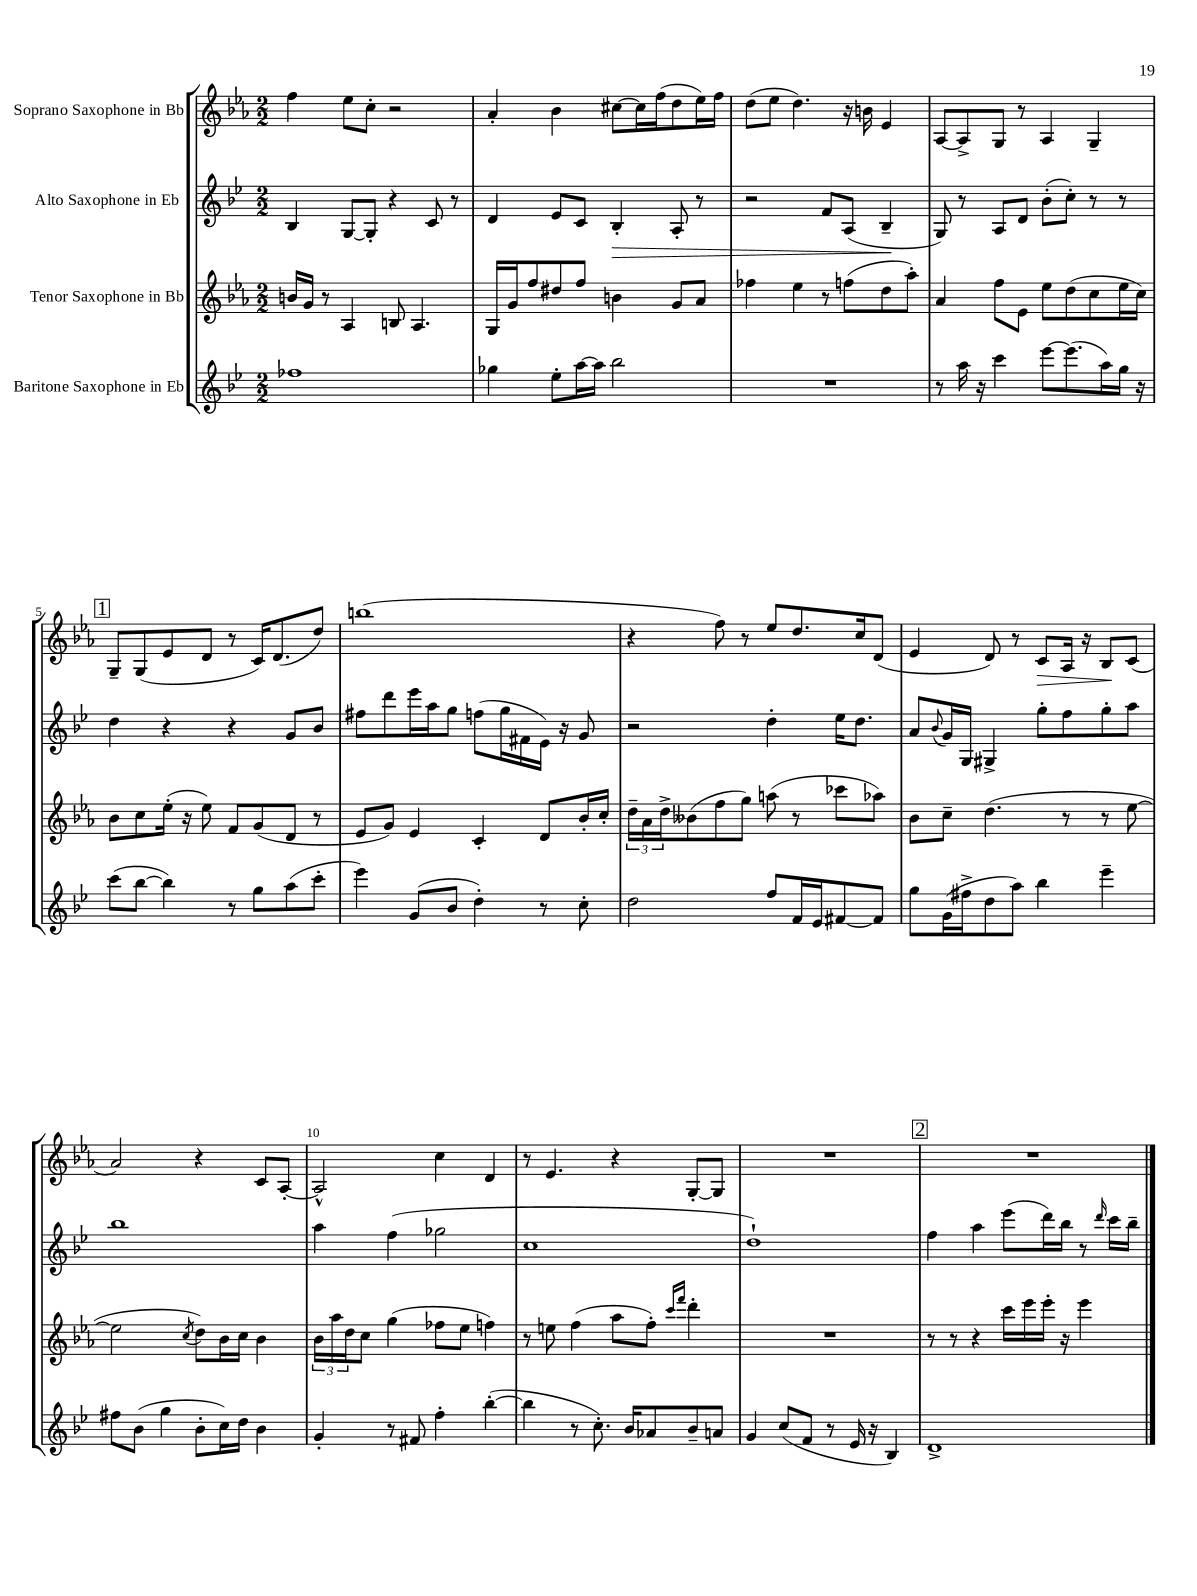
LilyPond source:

<<
\new StaffGroup <<
\new Staff = "s0" \with { instrumentName = "Soprano Saxophone in Bb" } {
    \clef treble \key ees \major \numericTimeSignature \time 2/2
    f''4 ees''8 c''8-. r2 |
    aes'4-. bes'4 cis''8~ cis''16 f''16( d''8 ees''16) f''16 |
    d''8( ees''8 d''4.) r16 b'16 ees'4 |
    aes8~ aes8-> g8 r8 aes4 g4-- |
    \mark \markup { \box "1" } g8-- g8( ees'8 d'8 r8 c'16) d'8.( d''8) |
    b''1( |
    r4 f''8) r8 ees''8 d''8. c''16 d'8( |
    ees'4 d'8) r8 c'8\> aes16 r16 bes8\! c'8( |
    aes'2) r4 c'8 aes8~-. |
    aes2-^ c''4 d'4 |
    r8 ees'4. r4 g8~-. g8 |
    R1 |
    \mark \markup { \box "2" } R1 \bar "|." |
}
\new Staff = "s1" \with { instrumentName = "Alto Saxophone in Eb" } {
    \clef treble \key bes \major \numericTimeSignature \time 2/2
    bes4 g8~ g8-. r4 c'8 r8 |
    d'4 ees'8 c'8 bes4-.\> a8-. r8 |
    r2 f'8 a8( bes4--\! |
    g8) r8 a8 d'8 bes'8-.( c''8-.) r8 r8 |
    \mark \markup { \box "1" } d''4 r4 r4 g'8 bes'8 |
    fis''8 d'''8 ees'''16 a''16 g''8 f''8( g''16 fis'16 ees'16) r16 g'8 |
    r2 d''4-. ees''16 d''8. |
    a'8 \appoggiatura { bes'8 } g'16 g16 gis4-> g''8-. f''8 g''8-. a''8 |
    bes''1 |
    a''4 f''4( ges''2 |
    c''1 |
    d''1-!) |
    \mark \markup { \box "2" } f''4 a''4 ees'''8( d'''16) bes''16 r8 \grace { d'''16 } c'''16 bes''16-- \bar "|." |
}
\new Staff = "s2" \with { instrumentName = "Tenor Saxophone in Bb" } {
    \clef treble \key ees \major \numericTimeSignature \time 2/2
    b'16 g'16 r8 aes4 b8 aes4. |
    g16 g'16 f''8 dis''8 f''8 b'4 g'8 aes'8 |
    fes''4 ees''4 r8 f''8( d''8 aes''8-.) |
    aes'4 f''8 ees'8 ees''8 d''8( c''8 ees''16 c''16) |
    \mark \markup { \box "1" } bes'8 c''8 ees''16-.( r16 ees''8) f'8 g'8( d'8 r8 |
    ees'8 g'8) ees'4 c'4-. d'8 bes'16-. c''16-. |
    \tuplet 3/2 { d''16-- aes'16 d''16-> } beses'8( f''8 g''8) a''8( r8 ces'''8 aes''8) |
    bes'8 c''8-- d''4.( r8 r8 ees''8~ |
    ees''2 \acciaccatura { c''8 } d''8) bes'16 c''16 bes'4 |
    \tuplet 3/2 { bes'16 aes''16 d''16 } c''8 g''4( fes''8 ees''8 f''4) |
    r8 e''8 f''4( aes''8 f''8-.) \grace { c'''16 f'''16 } d'''4-. |
    R1 |
    \mark \markup { \box "2" } r8 r8 r4 c'''16 ees'''16 ees'''16-. r16 ees'''4 \bar "|." |
}
\new Staff = "s3" \with { instrumentName = "Baritone Saxophone in Eb" } {
    \clef treble \key bes \major \numericTimeSignature \time 2/2
    fes''1 |
    ges''4 ees''8-. a''16~ a''16 bes''2 |
    R1 |
    r8 a''16 r16 c'''4 ees'''8~ ees'''8.( a''16) g''16 r16 |
    \mark \markup { \box "1" } c'''8( bes''8~ bes''4) r8 g''8 a''8( c'''8-. |
    ees'''4) g'8( bes'8 d''4-.) r8 c''8-. |
    d''2 f''8 f'16 ees'16 fis'8~ fis'8 |
    g''8 g'16( fis''16-> d''8 a''8) bes''4 ees'''4-- |
    fis''8 bes'8( g''4 bes'8-. c''16) d''16 bes'4 |
    g'4-. r8 fis'8 f''4-. bes''4~-.( |
    bes''4 r8 c''8.-.) bes'16 aes'8 bes'8-- a'8 |
    g'4 c''8( f'8 r8 ees'16 r16 bes4) |
    \mark \markup { \box "2" } d'1-> \bar "|." |
}
>>
>>
\layout { \context { \Score \override BarNumber.break-visibility = ##(#f #t #t) barNumberVisibility = #(every-nth-bar-number-visible 5) } }
